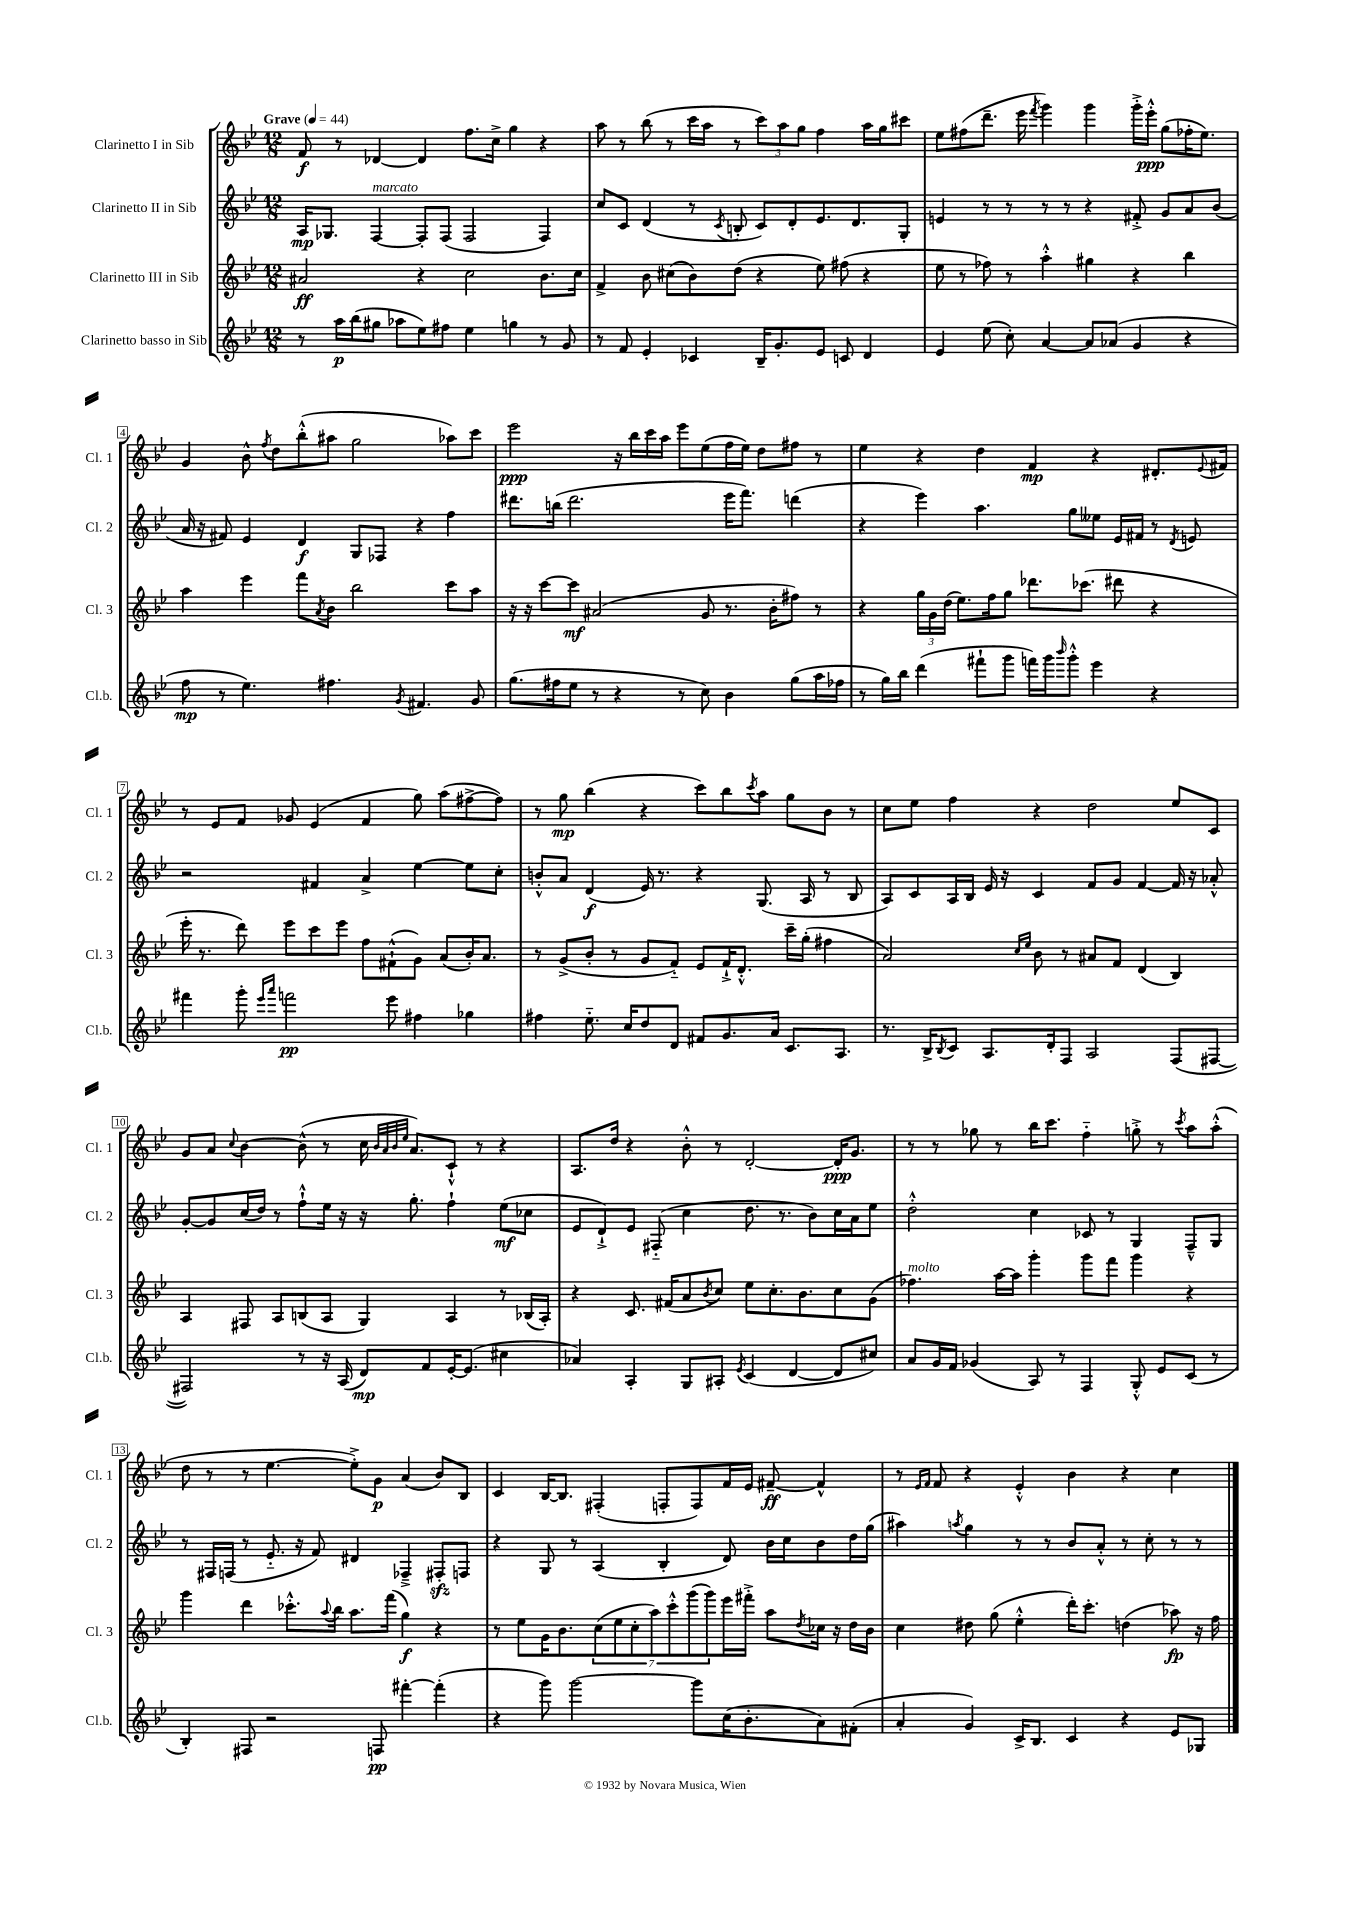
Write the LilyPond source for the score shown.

<<
\new StaffGroup <<
\new Staff = "s0" \with { instrumentName = "Clarinetto I in Sib" shortInstrumentName = "Cl. 1" } {
    \clef treble \key bes \major \numericTimeSignature \time 12/8 \tempo "Grave" 4 = 44
    f'8\f r8 des'4~ des'4 f''8. c''16-> g''4 r4 |
    a''8 r8 bes''8( r8 c'''16 a''16 r8 \tuplet 3/2 { c'''8) a''8 g''8 } f''4 a''16 g''16 cis'''8 |
    ees''8 fis''8( d'''8.-- ees'''16 \acciaccatura { f'''8 } g'''4) g'''4 g'''16-.-> ees'''16-.-^\ppp g''8( fes''16-. ees''8.) |
    g'4 bes'8-^ \acciaccatura { f''8 } d''8 bes''8-.-^( ais''8 g''2 aes''8) c'''8 |
    ees'''2\ppp r16 bes''16 c'''16 a''16 ees'''8 ees''8( f''16 ees''16) d''8 fis''8 r8 |
    ees''4 r4 d''4 f'4\mp r4 dis'8.-. \appoggiatura { ees'8 } fis'16 |
    r8 ees'8 f'8 ges'8 ees'4( f'4 g''8) a''8( fis''8~-> fis''8) |
    r8 g''8\mp bes''4( r4 c'''8) bes''8 \acciaccatura { c'''8 } a''8 g''8 bes'8 r8 |
    c''8 ees''8 f''4 r4 d''2 ees''8 c'8 |
    g'8 a'8 \appoggiatura { c''8 } bes'4~ bes'8-^( r8 c''16 \grace { bes'32 a'32 bes'32 ees''32 } a'8.) c'8-!-^ r8 r4 |
    a8. d''16 r4 bes'8-.-^ r8 d'2~-. d'16-.\ppp g'8. |
    r8 r8 ges''8 r8 bes''16 c'''8. f''4-_ g''8-.-> r8 \acciaccatura { c'''8 } a''8 a''8-.-^( |
    d''8 r8 r8 ees''4.~ ees''8-.->) g'8\p a'4( bes'8) bes8 |
    c'4 bes16~ bes8. fis4-.( f8-. f8) f'16 ees'16 fis'8~--\ff fis'4-^ |
    r8 \grace { ees'16 f'16 } f'8 r4 ees'4-.-^ bes'4 r4 c''4 \bar "|." |
}
\new Staff = "s1" \with { instrumentName = "Clarinetto II in Sib" shortInstrumentName = "Cl. 2" } {
    \clef treble \key bes \major \numericTimeSignature \time 12/8
    a16\mp ges8. f4~^\markup { \italic "marcato" } f8-. f8( f2 f4) |
    c''8 c'8 d'4( r8 \acciaccatura { c'8 } b8-. c'8) d'8-. ees'8. d'8. g8-. |
    e'4 r8 r8 r8 r8 r4 fis'8-.-> g'8 a'8 bes'8( |
    a'16 r16 fis'8) ees'4 d'4\f g8 fes8 r4 f''4 |
    dis'''8. b''16( dis'''2. ees'''16 f'''8.) d'''4( |
    r4 ees'''4) a''4. g''8 eeses''8 ees'16 fis'16 r8 \acciaccatura { d'8 } e'8 |
    r2 fis'4 a'4-> ees''4~ ees''8 c''8-. |
    b'8-.-^ a'8 d'4\f( ees'16) r8. r4 g8.( a16 r8 bes8 |
    a8) c'8 a16 bes16 ees'16 r16 c'4 f'8 g'8 f'4~ f'16 r16 aes'8-.-^ |
    g'8~-. g'8 c''16( d''16) r8 f''8-!-^ ees''16 r16 r16 g''8.-. f''4-! ees''8\mf( ces''8 |
    ees'8 d'8-!->) ees'8 fis8-_( c''4 d''8. r8. bes'8) c''16 a'16 ees''8 |
    d''2-.-^ c''4 ces'8 r8 g4 f8---^ g8 |
    r8 fis16 f16( r8 ees'8.-_ r16 f'8) dis'4 fes4---> fis8-.\sfz f8 |
    r4 g8 r8 a4( bes4-. d'8) bes'16 c''16 bes'8 d''16 g''16( |
    ais''4) \acciaccatura { a''8 } g''4 r8 r8 bes'8 a'8-.-^ r8 c''8-. r8 r8 \bar "|." |
}
\new Staff = "s2" \with { instrumentName = "Clarinetto III in Sib" shortInstrumentName = "Cl. 3" } {
    \clef treble \key bes \major \numericTimeSignature \time 12/8
    ais'2\ff r4 c''2 bes'8. c''16 |
    f'4-> bes'8 cis''8( bes'8) d''8( r4 ees''8) fis''8( r4 |
    ees''8 r8 fes''8) r8 a''4-.-^ gis''4 r4 bes''4 |
    a''4 ees'''4 f'''8 \acciaccatura { a'8 } bes'8 bes''2 c'''8 a''8 |
    r16 r16 c'''8~ c'''8\mf ais'2( g'8 r8. bes'16-. fis''8) r8 |
    r4 \tuplet 3/2 { g''16 g'16 d''16( } ees''8.) f''16 g''8 des'''8. ces'''8.( dis'''8 r4 |
    ees'''16-. r8. d'''8) ees'''8 c'''8 ees'''8 f''8 fis'8-!-^( g'8) a'8( bes'16-.) a'8. |
    r8 g'8->( bes'8-. r8 g'8 f'8-_) ees'8 f'16-!-> d'8.-.-^ c'''16-- g''16-.( fis''4 |
    a'2) \grace { c''16 ees''16 } bes'8 r8 ais'8 f'8 d'4( bes4) |
    a4 fis8 a8 b8( a8 g4) a4 r8 bes16( a16-.) |
    r4 c'8. fis'16( a'8 \acciaccatura { bes'8 } c''8) ees''8 c''8.-. bes'8. c''8 g'8( |
    fes''4.^\markup { \italic "molto" }) a''16~ a''16 g'''4-. g'''8 f'''8 g'''4 r4 |
    g'''4 d'''4 ces'''8.-.-^ \appoggiatura { a''8 } bes''16 a''8. f'''16( g''4\f) r4 |
    r8 ees''8 g'16 bes'8. \tuplet 7/4 { c''8( ees''8 c''8-. a''8) c'''8-.-^ g'''8( g'''8) } ees'''16 fis'''16-.-> a''8 \acciaccatura { d''8 } ces''16 r16 d''16 bes'16 |
    c''4 dis''8 g''8( ees''4-.-^ d'''16-.) c'''8.-. d''4( aes''8\fp) r16 f''16 \bar "|." |
}
\new Staff = "s3" \with { instrumentName = "Clarinetto basso in Sib" shortInstrumentName = "Cl.b." } {
    \clef treble \key bes \major \numericTimeSignature \time 12/8
    r8 a''16\p bes''16( gis''8 aes''8 ees''8) fis''8 ees''4 g''4 r8 g'8 |
    r8 f'8 ees'4-. ces'4 bes16-- g'8.-. ees'8 c'8 d'4 |
    ees'4 ees''8( c''8-.) a'4~ a'8 aes'8( g'4 r4 |
    f''8\mp r8 ees''4.) fis''4. \acciaccatura { g'8 } fis'4. g'8 |
    g''8.( fis''16 ees''8 r8 r4 r8 c''8) bes'4 g''8( a''16 fes''16 |
    r8 g''16) bes''16 d'''4( fis'''8-! g'''8 f'''16) g'''16 \grace { bes'''16 } g'''8-.-^ ees'''4 r4 |
    fis'''4 g'''8-. \grace { ees'''16 a'''16 } f'''2\pp ees'''8 fis''4 ges''4 |
    fis''4 ees''8.-_ c''16 d''8 d'8 fis'8 g'8. a'16 c'8. a8. |
    r8. bes16-> \acciaccatura { bes8 } c'8 a8. d'16-. f8 a2 f8( fis8~ |
    fis2) r8 r16 a16( d'8\mp) f'8 ees'16~-. ees'8.( cis''4 |
    aes'4) a4-. g8 ais8-. \acciaccatura { ees'8 } c'4( d'4~ d'8 cis''8) |
    a'8 g'16 f'16 ges'4( a8) r8 f4 g8-.-^ ees'8 c'8( r8 |
    bes4-.) fis8 r2 f8\pp fis'''4~-. fis'''4-.( |
    r4 g'''8) g'''2~ g'''8 c''16( bes'8.-. a'8) fis'8-.( |
    a'4-. g'4) c'16-> bes8. c'4 r4 ees'8 ges8 \bar "|." |
}
>>
>>
\layout { \context { \Score \override BarNumber.stencil = #(make-stencil-boxer 0.1 0.3 ly:text-interface::print) } }
